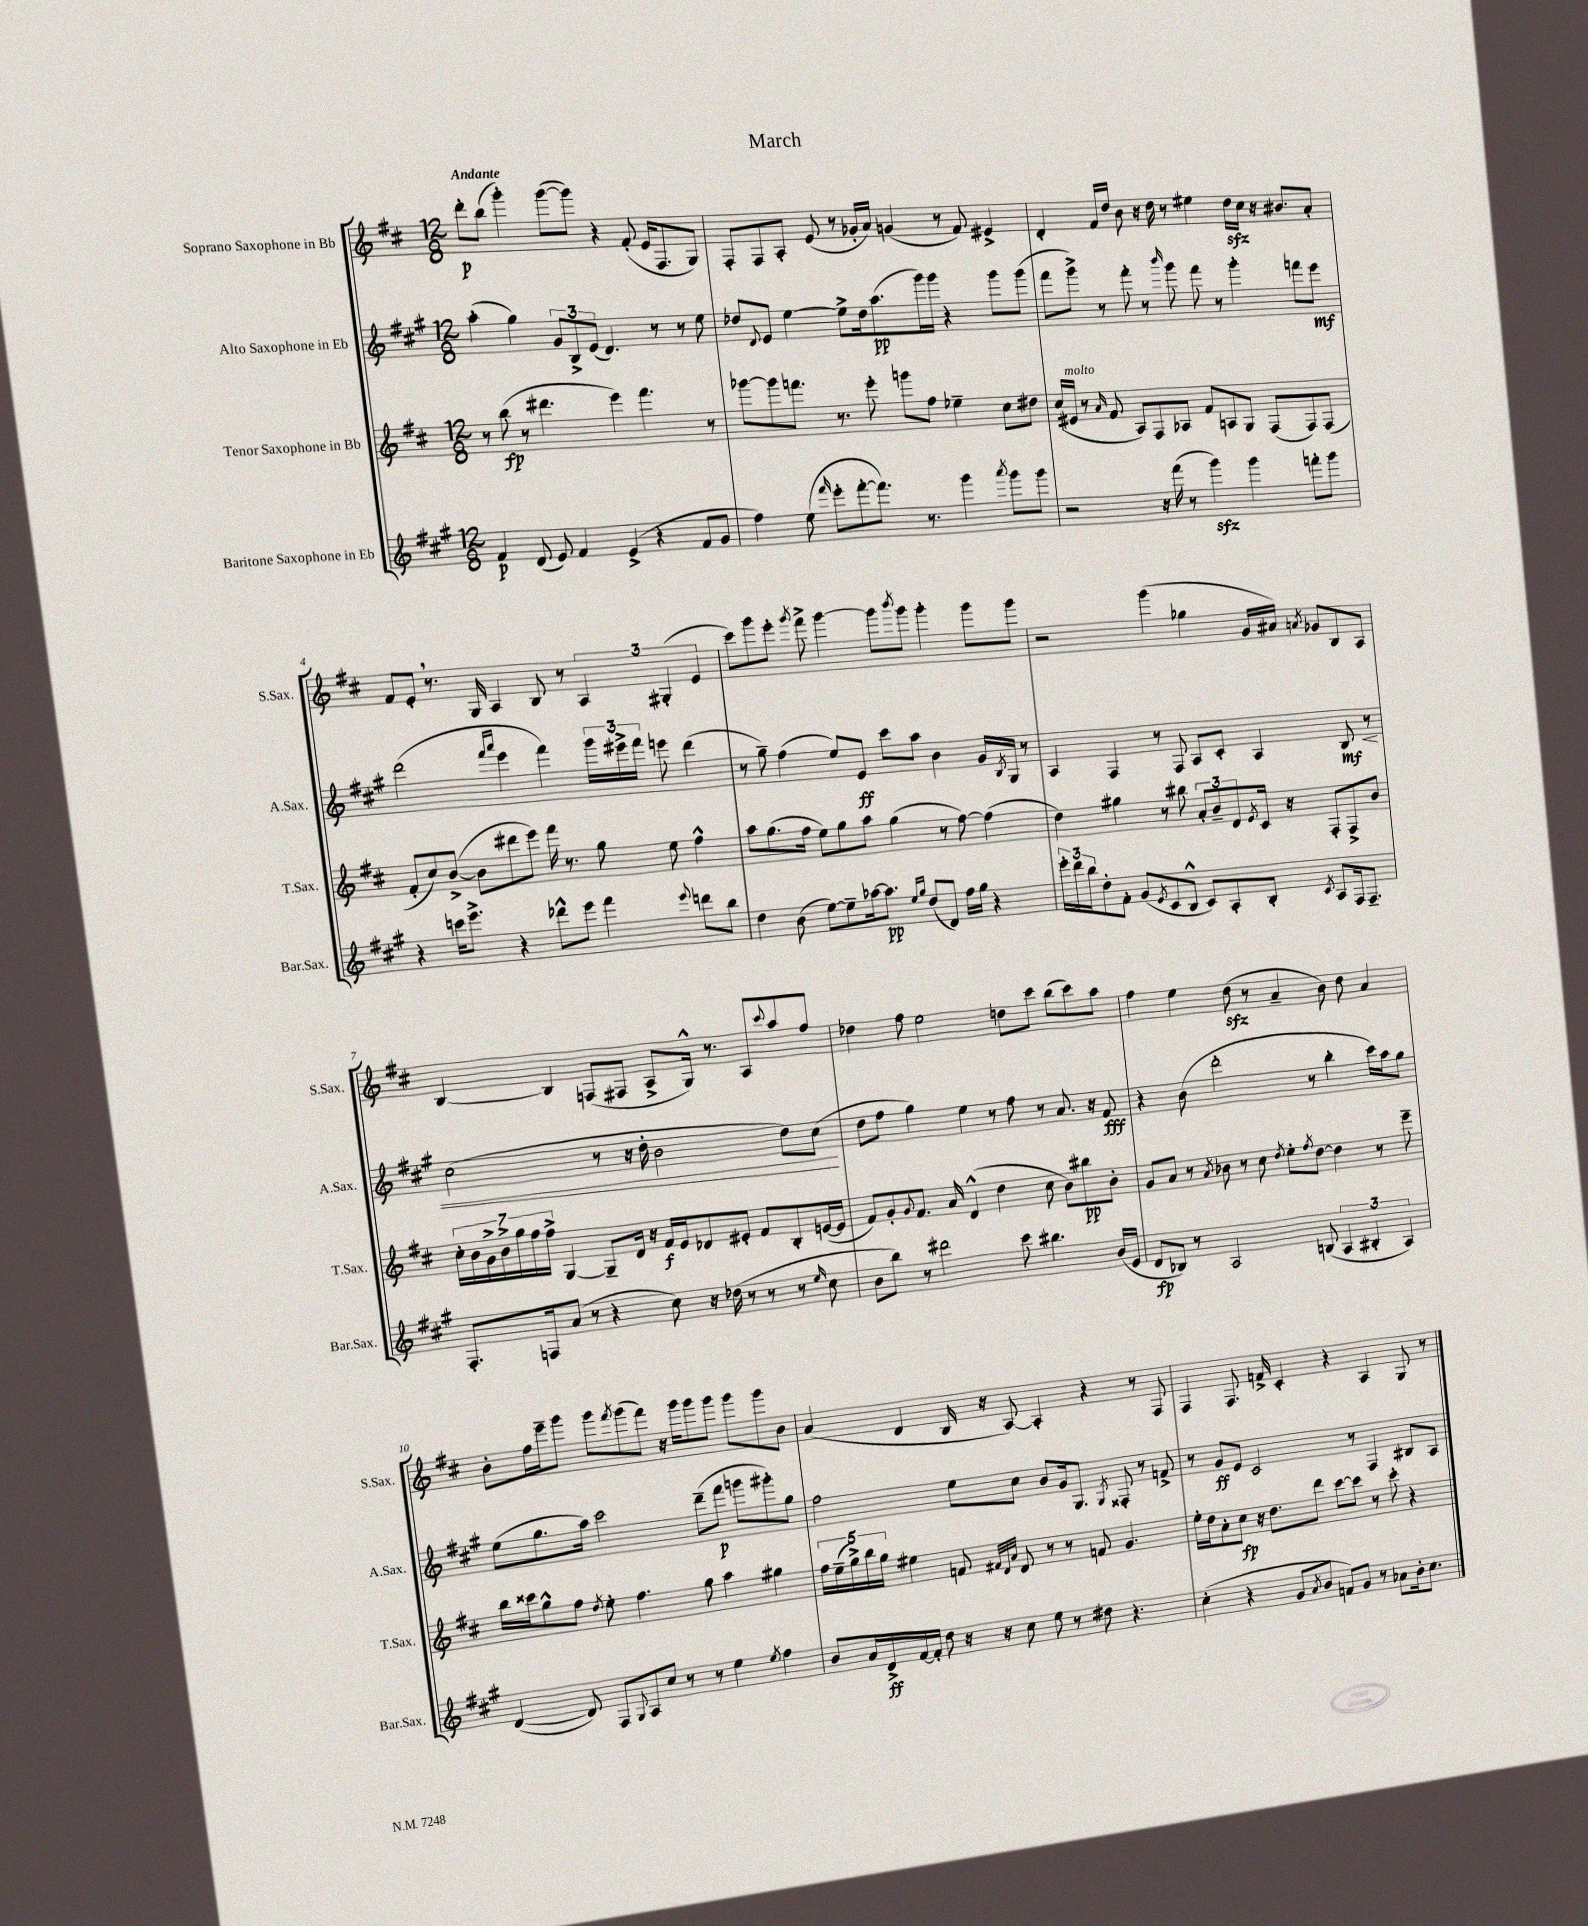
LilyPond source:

\header { title = "March" }
<<
\new StaffGroup <<
\new Staff = "s0" \with { instrumentName = "Soprano Saxophone in Bb" shortInstrumentName = "S.Sax." } {
    \clef treble \key d \major \numericTimeSignature \time 12/8 \tempo "Andante"
    d'''8-.\p b''8( g'''4-.) g'''8~( g'''8) r4 fis'8-.( e'16 fis8. g8) |
    fis8-. fis8 a8-. e'8( r8 ges'16-. a'16) g'4( r8 fis'8) eis'4-> |
    d'4-. fis'16 d''16 b'8 r16 d''16 r8 eis''4 d''16\sfz cis''16 r16 bis'8. a'8-. |
    fis'8 e'8-. \breathe r8. g16 a4 b8 r8 \tuplet 3/2 { a4 gis4-.( e'4 } |
    cis'''8) g'''8 e'''8-. \acciaccatura { g'''8 } fis'''8-> g'''4~ g'''8 \acciaccatura { b'''8 } g'''8 g'''4-. g'''8 g'''8 |
    r2 g'''4( ges''4 g'16 ais'16) \acciaccatura { a'8 } ges'8 b8 a8 |
    b4~ b4 f8( fis8 a8-> g16-^) r8. a8 \appoggiatura { cis'''8 } a''8 fis''8 |
    des''4 fis''8 e''2 d''8 cis'''8 b''8( cis'''8) a''8 |
    fis''4 e''4 d''8\sfz( r8 a'4-- b'8) d''8 a'4 |
    b'8-. fis''16 e'''16-- g'''8 g'''8 \acciaccatura { fis'''8 } g'''8( fis'''8) r16 g'''16 g'''8 g'''8 g'''8 g'''8 b'8 |
    a'4( d'4 b16 r16 a8~) a4-. r4 r8 fis8 |
    fis4 fis8. f'16-> cis'4-. r4 a4 g8 r8 \bar "|." |
}
\new Staff = "s1" \with { instrumentName = "Alto Saxophone in Eb" shortInstrumentName = "A.Sax." } {
    \clef treble \key a \major \numericTimeSignature \time 12/8
    a''4-.( gis''4) \tuplet 3/2 { gis'8 b8-> e'8( } d'4.) r8 r8 e''8 |
    des''8 \appoggiatura { d'8 } e'8 e''4~ e''8-> des''16 a''8.\pp( gis'''16) gis'''16 r4 gis'''8 gis'''8( |
    fis'''8 gis'''8->) r8 fis'''8-. r8 \grace { b'''16 } gis'''8 fis'''8 r8 gis'''4-. f'''8 e'''8\mf |
    d'''2( \grace { fis'''16 a'''16 } e'''4 fis'''4) \tuplet 3/2 { gis'''16 eis'''16-> fis'''16 } e'''8 d'''4( |
    r8 gis''8--) fis''4( e''8) e'8\ff cis'''8 a''8 b'4 gis'16 \acciaccatura { b8 } gis16 r8 |
    a4 fis4 r8 fis8 a8 cis'8-. a4 b8\mf\< r8 |
    cis''2( r8 r16 d''16-. b'2 d''8) cis''8\!( |
    d''8 fis''8 gis''4) e''4 r8 fis''8 r8 a'8. r16 fis'8\fff |
    r4 b'8( d'''2-. r8 b''4-. cis'''16) a''16 gis''8 |
    e''8( gis''8. a''16) cis'''2 d'''8--( fis'''8\p g'''8 gis'''8-.) gis''8 |
    fis''2 e''8 cis''8 b'8 gis'16 gis8. \acciaccatura { gis8 } fisis8-. r8 f'8-> |
    r8 gis'8\ff e'8 cis'2 r8 fis4 bis8 a8 \bar "|." |
}
\new Staff = "s2" \with { instrumentName = "Tenor Saxophone in Bb" shortInstrumentName = "T.Sax." } {
    \clef treble \key d \major \numericTimeSignature \time 12/8
    r8 b''8\fp( r8 dis'''4. e'''4) fis'''4. r8 |
    ges'''8~ ges'''8 f'''8. r8. e'''8-. g'''8 fis''8 ees''4-- cis''8 dis''8 |
    cis''16( eis'16^\markup { \italic "molto" } r8 \grace { a'16 } fis'8 a8) fis8 aes8 fis'8 a8 g8 fis8( fis8) fis8( |
    fis'8-. cis''8) b'8~->( b'8 dis'''8 e'''8) fis'''16 r8. g''8 e''8 fis''4-^ |
    a''8 g''8.( fis''16 e''8) g''8 a''8 g''4( r8 fis''8~) fis''4( |
    d''4) gis''4 r8 bis''8 \tuplet 3/2 { a'8-. b'8-- d'8 } \acciaccatura { e'8 } cis'16 r16 fis8-. fis8-> b'8 |
    \tuplet 7/4 { cis''16-. b'16 g'16-> b'16-> g''16 fis''16 fis''16-> } g4~ g8-- d'16 r16 fis'16\f e'16 des'8 eis'8-. fis'8 b8-. e'16~( e'16 |
    fis'8) g'8-. \appoggiatura { g'8 } fis'8. a'16 d'4-^( d''4 cis''8 b'8) bis''8\pp b'8-. |
    g'8 a'8 r8 \acciaccatura { a'8 } bes'8 r8 cis''8 \acciaccatura { d''8 } e''8-. \acciaccatura { fis''8 } d''8~ d''4 r8 e'''8-- |
    b''16 cisis'''16 g''8-^ fis''8 \acciaccatura { d''8 } e''8-. fis''4. g''8 a''4 gis''4 |
    \tuplet 5/4 { fis''16 e''16--( g''16->) b''16 g''16 } eis''4 f'8 \grace { fis'32 d'32 a'32 } d'8 r8 r8 f'8 g'4. |
    e''16-. d''16 a'8-. cis''8\fp r16 d''8. d'''8 cis'''8~ cis'''8 r8 cis'''8-. r4 \bar "|." |
}
\new Staff = "s3" \with { instrumentName = "Baritone Saxophone in Eb" shortInstrumentName = "Bar.Sax." } {
    \clef treble \key a \major \numericTimeSignature \time 12/8
    fis'4\p d'8( e'8) fis'4 e'4->( r4 fis'8 gis'8 |
    fis''4) e''8( \grace { fis'''16 } e'''8-. fis'''8~-. fis'''8.) r8. gis'''4 \acciaccatura { a'''8 } gis'''8 gis'''8 |
    r2 r16 fis'''16( r8 gis'''4\sfz) gis'''4 f'''8-. gis'''8 |
    r4 c'''16 e'''8.-> r4 des'''8-^ e'''8 fis'''4 \appoggiatura { e'''8 } d'''8 b''8 |
    d''4 b'8( e''8~) e''8-- aes''16~ aes''8.\pp \grace { e''16 gis''16 } d''8( d'8) fis''16 gis''16 r4 |
    \tuplet 3/2 { e'''16-. d'''16 b''16 } d''8-. fis'8-. gis'8( \acciaccatura { e'8 } cis'8 b8-^ cis'8) a8-. b8-. \acciaccatura { cis'8 } a8 fis16 fis8.-- |
    fis8.-. f16 a'8( r8 r4 cis''8) r16 des''16( r8 r8 r8 \grace { e''16 } cis''8 |
    b'8 b''8) r8 dis'''2 cis'''8 bis''4. b'16( e'16 |
    d'8\fp bes8) r8 a2 b8( \tuplet 3/2 { a4 bis4-. a4) } |
    d'4~( d'8) fis8 \appoggiatura { gis8 } a8 cis''8 r8 r8 e''4 \acciaccatura { e''8 } fis''4 |
    b'8 a'16 d'16->\ff fis'16~ fis'16-. d''8 r16 r16 cis''8 e''8 r8 dis''8 r4. |
    cis''4-.( r4 gis'8 \acciaccatura { a'8 } b'8 f'8) gis'8 r8 aes'8 b'16-. cis''8. \bar "|." |
}
>>
>>
